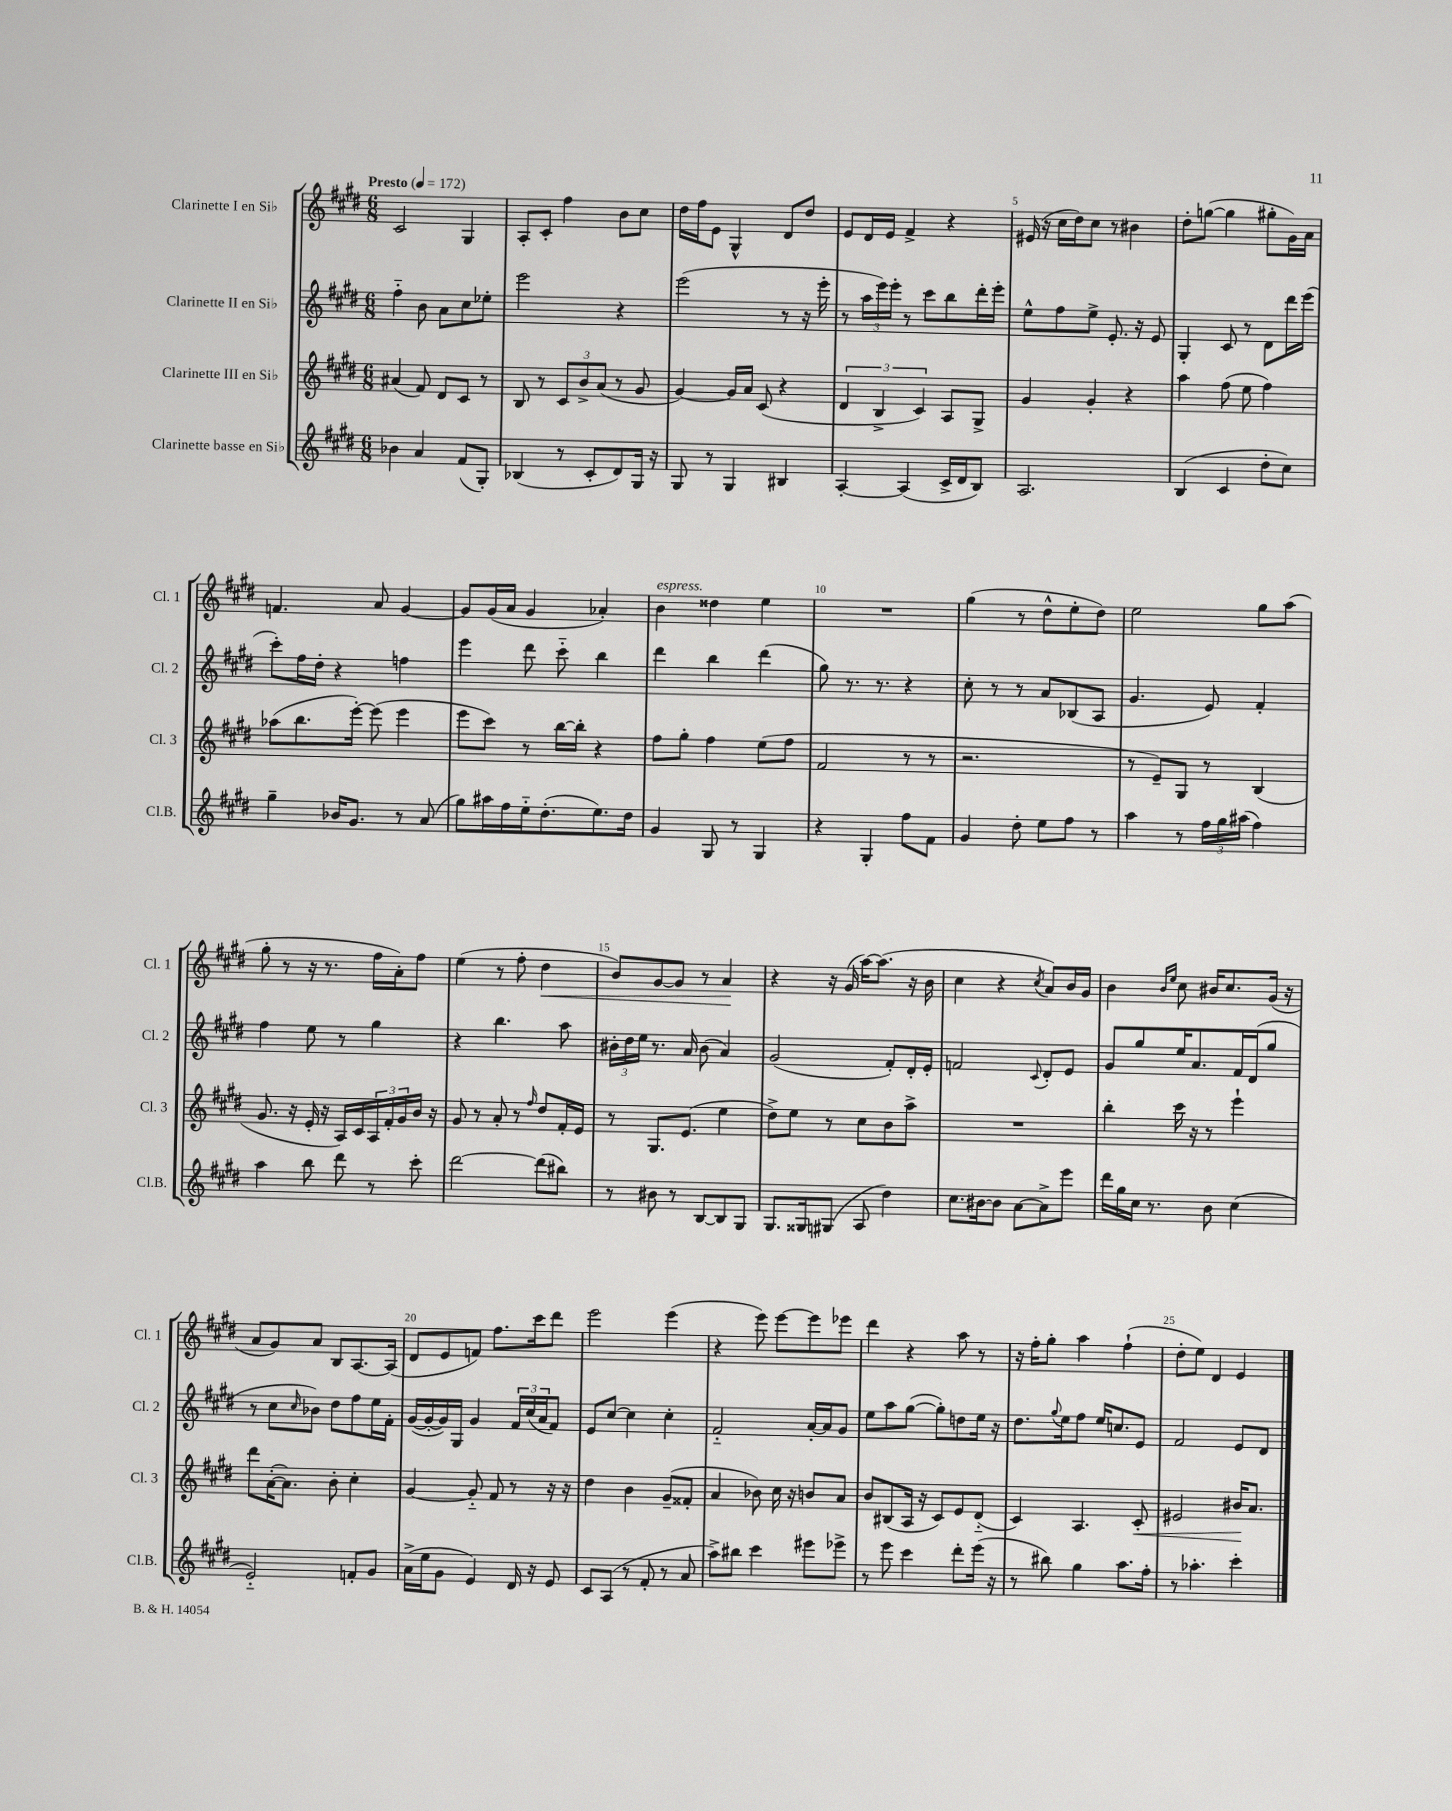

**kern	**kern	**dynam	**kern	**kern	**dynam
*part4	*part3	*part3	*part2	*part1	*part1
*staff4	*staff3	*staff3	*staff2	*staff1	*staff1
*I"Clarinette basse en Si♭	*I"Clarinette III en Si♭	*	*I"Clarinette II en Si♭	*I"Clarinette I en Si♭	*
*I'Cl.B.	*I'Cl. 3	*	*I'Cl. 2	*I'Cl. 1	*
*clefG2	*clefG2	*	*clefG2	*clefG2	*
*k[f#c#g#d#]	*k[f#c#g#d#]	*	*k[f#c#g#d#]	*k[f#c#g#d#]	*
*M6/8	*M6/8	*	*M6/8	*M6/8	*
*MM172	*MM172	*	*MM172	*MM172	*
=1	=1	=1	=1	=1	=1
!	!	!	!	!LO:TX:a:B:t=Presto	!
4b-X\	(4a#X/	.	4ff#\	2c#/	.
4a/	8f#/)	.	8b\	.	.
.	8d#/L	.	8a\L	.	.
(8f#/L	8c#/J	.	8cc#\	4G#/	.
8G#'/J)	8r	.	8ee-X'\J	.	.
=2	=2	=2	=2	=2	=2
(4B-X/	8B/	.	2eee\	8A'/L	.
.	8r	.	.	8c#'/J	.
8r	12c#/L	.	.	4ff#\	.
.	12b^/	.	.	.	.
8c#'/L	.	.	.	.	.
.	(12a/J	.	.	.	.
8d#/)	8r	.	4r	8b\L	.
16G#/Jk	8g#/	.	.	8cc#\J	.
16r	.	.	.	.	.
=3	=3	=3	=3	=3	=3
8G#/	[4g#/)	.	(2eee\	16dd#\LL	.
.	.	.	.	16ff#\J	.
8r	.	.	.	8e\J	.
4G#/	16g#/LL]	.	.	4G#^^/	.
.	16a/JJ	.	.	.	.
.	(8c#/	.	.	.	.
4B#X/	4r	.	8r	8d#/L	.
.	.	.	16r	8dd#/J	.
.	.	.	16eee'\	.	.
=4	=4	=4	=4	=4	=4
[4A'/	6d#/	.	8r	8e/L	.
.	.	.	24aa\LL	16d#/L	.
.	6B^/	.	24eee\)	.	.
.	.	.	.	16e/JJ	.
.	.	.	24eee'\JJ	.	.
(4A/]	.	.	8r	4f#^/	.
.	6c#/)	.	.	.	.
.	.	.	8ccc#\L	.	.
16c#^/LL	8A/L	.	8bb\	4r	.
16d#/J	.	.	.	.	.
8B/J)	8G#^/J	.	16ddd#'\L	.	.
.	.	.	16eee'\JJ	.	.
=5	=5	=5	=5	=5	=5
2.A/	4g#/	.	8ee^^\L	(16e#X/	.
.	.	.	.	16r	.
.	.	.	8ff#\	16cc#\LL	.
.	.	.	.	16dd#\J)	.
.	4g#'/	.	8ee^\J	8cc#\J	.
.	.	.	8.e'/	8r	.
.	4r	.	.	4b#X\	.
.	.	.	16r	.	.
.	.	.	8e/	.	.
=6	=6	=6	=6	=6	=6
(4B/	4aa\	.	4G#'/	8dd#'\L	.
.	.	.	.	([8ggn\J	.
4c#/	(8ff#\	.	8c#/	4gg\]	.
.	8ee\	.	8r	.	.
8dd#'\L	4ff#\)	.	8d#\L	8gg#X'\L	.
8cc#\J)	.	.	16ddd#\L	16g#\L)	.
.	.	.	(16eee\JJ	16a\JJ	.
!!LO:LB:g=z
=7	=7	=7	=7	=7	=7
4gg#~\	(8aa-X\L	.	8ccc#'\L)	4.fn/	.
.	8.bb\	.	16ff#\L	.	.
.	.	.	16dd#'\JJ	.	.
16b-X/KL	.	.	4r	.	.
8.g#/J	[16eee'\Jk)	.	.	.	.
.	(8eee\]	.	.	8a/	.
8r	4eee\	.	4ffn\	[4g#/	.
(8a/	.	.	.	.	.
=8	=8	=8	=8	=8	=8
8gg#\L)	8eee\L	.	4eee\	8g#/L]	.
16aa#X\L	8ccc#\J)	.	.	(16g#/L	.
16ff#\	.	.	.	16a/JJ	.
16ee\J	8r	.	8ddd#\	4g#/	.
(8.dd#'\	.	.	.	.	.
.	[16bb\LL	.	8ccc#\	.	.
.	16bb'\JJ]	.	.	.	.
8.ee\)	4r	.	4bb\	4a-X'/)	.
16dd#\Jk	.	.	.	.	.
=9	=9	=9	=9	=9	=9
!	!	!	!	!LO:TX:a:i:t=espress.	!
4g#/	8ff#\L	.	4ddd#\	4b\	.
.	8gg#'\J	.	.	.	.
8G#/	4ff#\	.	4bb\	4dd##X\	.
8r	.	.	.	.	.
4G#/	(8ee\L	.	(4ddd#\	4ee\	.
.	8ff#\J	.	.	.	.
=10	=10	=10	=10	=10	=10
4r	2f#/	.	8gg#\)	2.r	.
.	.	.	8.r	.	.
4G#'/	.	.	.	.	.
.	.	.	8.r	.	.
8ff#\L	8r	.	4r	.	.
8f#\J	8r	.	.	.	.
=11	=11	=11	=11	=11	=11
4g#/	2.r	.	8cc#'\	(4gg#\	.
.	.	.	8r	.	.
8dd#'\	.	.	8r	8r	.
8ee\L	.	.	8a/L	8dd#^^\L	.
8ff#\J	.	.	(8B-X/	8ee'\	.
8r	.	.	8A/J	8dd#\J)	.
=12	=12	=12	=12	=12	=12
4aa\	8r	.	4.g#/	2ee\	.
.	8e~/L)	.	.	.	.
8r	8G#/J	.	.	.	.
24ff#\LL	8r	.	8e/)	.	.
24gg#\	.	.	.	.	.
(24aa#X\JJ	.	.	.	.	.
4ff#\)	(4B/	.	4f#'/	8gg#\L	.
.	.	.	.	(8aa\J	.
!!LO:LB:g=z
=13	=13	=13	=13	=13	=13
4aa\	8.g#/	.	4ff#\	8gg#'\	.
.	.	.	.	8r	.
.	16r	.	.	.	.
8bb\	16e'/	.	8ee\	16r	.
.	16r	.	.	8.r	.
8ddd#\	16A/LL)	.	8r	.	.
.	16c#/	.	.	.	.
8r	24A/	.	4gg#\	16ff#\LL	.
.	24f#'/	.	.	.	.
.	.	.	.	16a'\J)	.
.	24g#/	.	.	.	.
8ccc#'\	16b/JJ	.	.	8ff#\J	.
.	16r	.	.	.	.
=14	=14	=14	=14	=14	=14
[2ddd#\	8g#/	.	4r	(4ee\	.
.	8r	.	.	.	.
.	8a'/	.	4.bb\	8r	.
.	8r	.	.	8ff#'\	.
.	16qqff#/	.	.	.	.
!	!	!	!	!	!LO:HP:b
(8ddd#\L]	8dd#/L	.	.	4dd#\	<
8bb#X\J)	16f#'/L	.	8aa\	.	.
.	16e/JJ	.	.	.	.
=15	=15	=15	=15	=15	=15
8r	8r	.	24b#X'\LL	8b/L)	.
.	.	.	24dd#\	.	.
.	.	.	24ee\JJ	.	.
8b#X\	8.G#/L	.	8.r	[8g#/	.
8r	.	.	.	8g#/J]	.
.	(8.e/J	.	16a/	.	.
[8B/L	.	.	(8b#\	8r	.
8B/]	4ee\	.	4a/)	4a/	.
8G#/J	.	.	.	.	.
.	.	.	.	.	[
=16	=16	=16	=16	=16	=16
8.G#/L	8dd#^\L)	.	(2g#/	4r	.
.	8ee\J	.	.	.	.
16G##X/k	.	.	.	.	.
(8G#X/J	8r	.	.	16r	.
.	.	.	.	(16g#/	.
8A/	8cc#\L	.	.	[16aa\KL)	.
.	.	.	.	(8.aa\J]	.
4dd#\)	8b\	.	8f#'/L)	.	.
.	8aa^\J	.	16d#'/L	16r	.
.	.	.	16e'/JJ	16b\	.
=17	=17	=17	=17	=17	=17
8.cc#\L	2.r	.	2fn/	4cc#\	.
[16b#X\k	.	.	.	.	.
8b#\J]	.	.	.	4r	.
[8a\L	.	.	.	.	.
.	.	.	8qqc#/	8qcc#/	.
8a^\]	.	.	8d#'/L	8a/L)	.
8eee\J	.	.	8e/J	16b/L	.
.	.	.	.	16g#/JJ	.
=18	=18	=18	=18	=18	=18
16ddd#\LL	4bb'\	.	8g#/L	4b\	.
16gg#\	.	.	.	.	.
16cc#\JJ	.	.	8gg#/	.	.
8.r	.	.	.	.	.
.	.	.	.	16qqb/LL	.
.	.	.	.	16qqee/JJ	.
.	16ccc#\	.	16ee/K	8cc#\	.
.	16r	.	8.a/	.	.
8b\	8r	.	.	16b#X/KL	.
.	.	.	.	8.cc#/	.
(4cc#\	4eee`\	.	16f#/L	.	.
.	.	.	(16d#/J	.	.
.	.	.	8gg#/J	(16g#/Jk	.
.	.	.	.	16r	.
!!LO:LB:g=z
=19	=19	=19	=19	=19	=19
2e/)	8ddd#\L	.	8r	8a/L	.
.	([16a'\K	.	8cc#\L	8g#/)	.
.	8.a\J])	.	.	.	.
.	.	.	16qqcc#/	.	.
.	.	.	8b-X\J)	8a/J	.
.	8b'\	.	8dd#\L	8B/L	.
8fn'/L	4cc#'\	.	8ff#\	[8.A/	.
8g#/J	.	.	16ee\L	.	.
.	.	.	16f#'\JJ	(16A/Jk]	.
=20	=20	=20	=20	=20	=20
(16a^\LL	[4g#/	.	([16g#/LL	8d#/L	.
16ee\J	.	.	16g#'/_	.	.
8g#\J	.	.	16g#/])	8e/	.
.	.	.	16G#/JJ	.	.
4e/)	8g#/]	.	4g#/	8fn/J)	.
.	8f#/	.	.	8.ff#\L	.
16d#/	8r	.	24f#/LL	.	.
.	.	.	(24cc#/	.	.
16r	.	.	.	16ccc#\k	.
.	.	.	24a/J	.	.
8e/	16r	.	8f#/J)	8ddd#\J	.
.	16r	.	.	.	.
=21	=21	=21	=21	=21	=21
8c#/L	4dd#\	.	8e/L	2eee\	.
(8A/J	.	.	[8cc#/J	.	.
8r	4b\	.	4cc#\]	.	.
8f#'/	.	.	.	.	.
8r	(8g#~/L	.	4cc#'\	(4eee\	.
8a/	8f##X'/J	.	.	.	.
=22	=22	=22	=22	=22	=22
8aa^\L)	4a/	.	2f#/	4r	.
8bb#X\J	.	.	.	.	.
4ccc#\	8b-X\)	.	.	8eee\)	.
.	16cc#\	.	.	[8eee\L	.
.	16r	.	.	.	.
8eee#X\L	8bn/L	.	[16a'/LL	8eee\]	.
.	.	.	16a/J]	.	.
8eee-X^\J	8a/J	.	8g#/J	8eee-X\J	.
=23	=23	=23	=23	=23	=23
8r	8b/L	.	8ee\L	4ddd#\	.
8eee\	(8B#X/	.	8aa\	.	.
4ccc#\	16A/Jk	.	([8gg#\J	4r	.
.	16r	.	.	.	.
.	8c#/L)	.	8gg#'\L])	.	.
8ddd#'\L	8e/	.	8ddn\	8aa\	.
(16eee\Jk	(8d#/J	.	16ee\Jk	8r	.
16r	.	.	16r	.	.
=24	=24	=24	=24	=24	=24
8r	4c#/)	.	8.dd#\L	16r	.
.	.	.	.	16ff#'\KL	.
8bb#X\)	.	.	.	8gg#'\J	.
.	.	.	8qqgg#/	.	.
.	.	.	16ee\k	.	.
4gg#\	4.A/	.	8ff#\J	4aa\	.
.	.	.	16ee/KL	.	.
.	.	.	8.ccn/	.	.
8.aa\L	.	.	.	(4ff#`\	.
!	!	!LO:HP:b	!	!	!
.	8c#'/	<	8e/J	.	.
16ff#'\Jk	.	.	.	.	.
=25	=25	=25	=25	=25	=25
8r	2e#X/	.	2f#/	8dd#'\L	.
4.aa-X'\	.	.	.	8ee\J)	.
.	.	.	.	4d#/	.
4ccc#'\	16b#X/KL	.	8e/L	4e/	.
.	8.a/J	[	.	.	.
.	.	.	8d#/J	.	.
==	==	==	==	==	==
*-	*-	*-	*-	*-	*-
